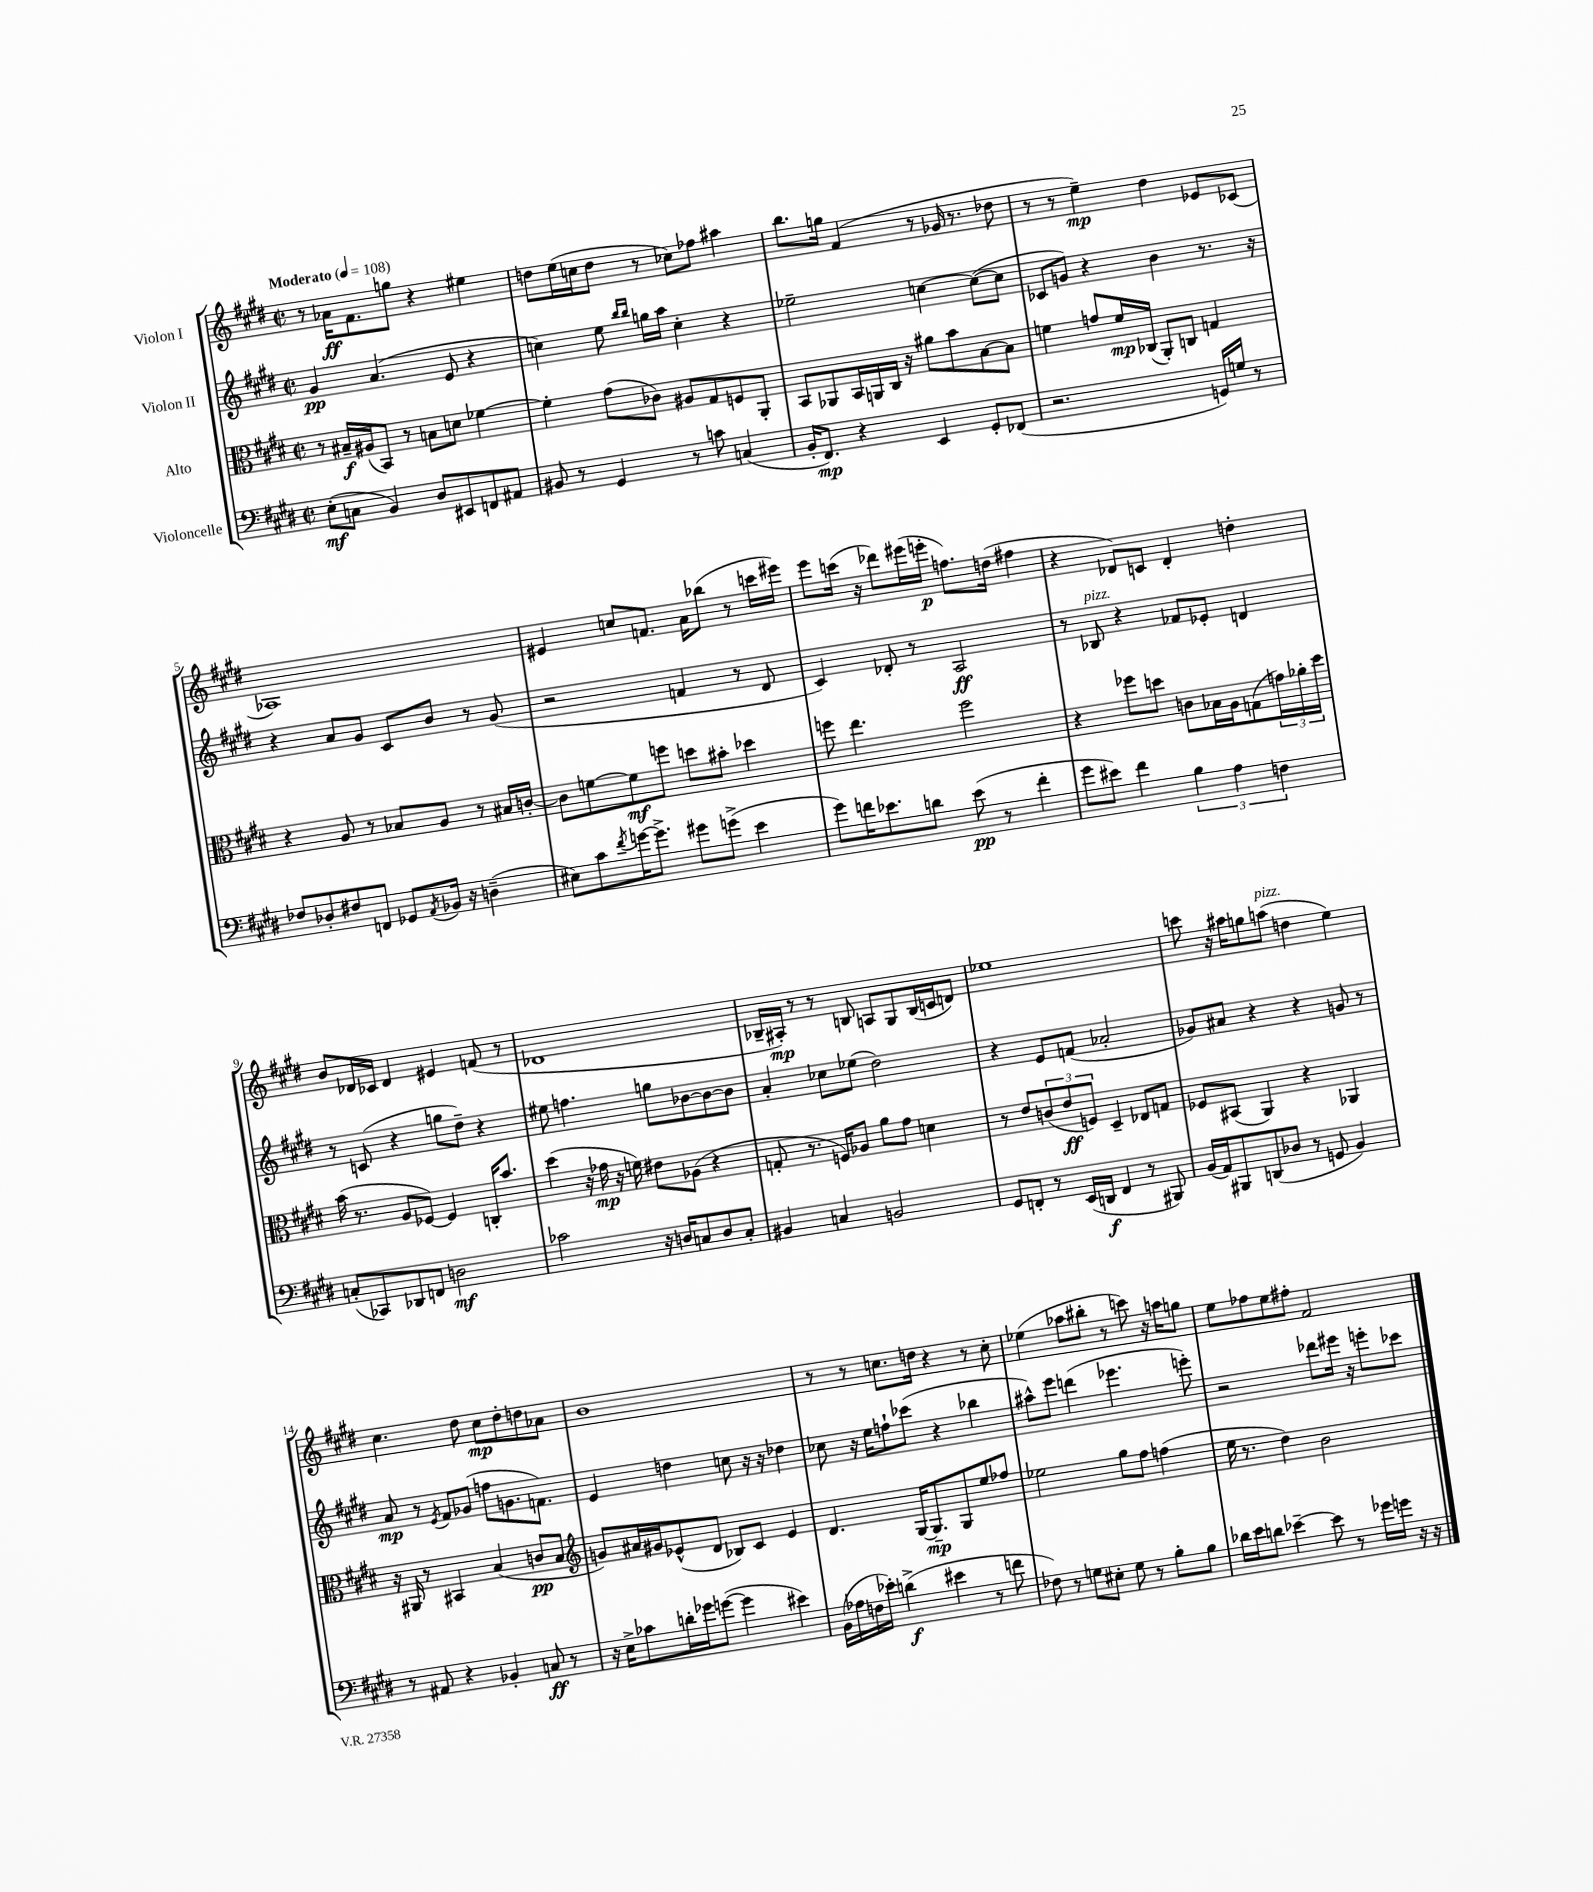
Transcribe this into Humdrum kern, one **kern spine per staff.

**kern	**kern	**kern	**kern
*staff4	*staff3	*staff2	*staff1
*clefF4	*clefC3	*clefG2	*clefG2
*k[f#c#g#d#]	*k[f#c#g#d#]	*k[f#c#g#d#]	*k[f#c#g#d#]
*M2/2	*M2/2	*M2/2	*M2/2
*met(c|)	*met(c|)	*met(c|)	*met(c|)
*MM108	*MM108	*MM108	*MM108
(8E'	8r	4g#	8r
8C	16B#~	.	16a-
.	(16A#	.	8.f#
4BB)	8BB)	(4.a	.
.	8r	.	8gg
8D#	8B	.	4r
8EE#	8d	8e	.
8FF	[4f-	4r	4ee#
8AA#	.	.	.
=	=	=	=
8BB#	4f-']	4cc)	8dd
8r	.	.	(16ee
.	.	.	16cc
4GG#	(8g#	8ee	8dd
.	.	16qqbb	.
.	.	16qqbb	.
.	8c-)	16gg	8r
.	.	16aa	.
8r	8A#	4cc'	8cc-)
8c	8G#	.	8ff-
(4C	8F	4r	4aa#
.	8AA'	.	.
=	=	=	=
16BB'	8BB	2ee-~	8.bb
8.FF#)	.	.	.
.	8AA-	.	.
.	.	.	16gg
4r	16BB	.	(4f#
.	16AA	.	.
.	16C#	.	.
.	16r	.	.
4EE	8a#	[4cc	8r
.	8b	.	16g-
.	.	.	8.r
8GG#'	[8B	(8cc_	.
(8FF-	8B]	8cc]	8dd-
=	=	=	=
2.r	4f	8c-	8r
.	.	8g)	8r
.	8g	4r	4ee~)
.	16f	.	.
.	(16C-	.	.
.	8AA')	4b	4dd#
.	8C	.	.
16GG)	4G	8.r	8e-
16G	.	.	.
8r	.	.	(8c-
.	.	16r	.
=	=	=	=
8F-	4r	4r	1A-)
8D-'	.	.	.
8F#	8A	8a	.
8FF	8r	8g#	.
8GG-	8B-	8c#	.
8qAA	.	.	.
16BB-	8A	8b	.
16r	.	.	.
(4D~	8r	8r	.
.	16B#	(8g#	.
.	[16c'	.	.
=	=	=	=
8E#)	8c]	2r	4e#
8c#	[8f	.	.
8qf#	.	.	.
[16g	8f]	.	8cc
8.g^]	.	.	.
.	8ff	.	8.f
8g#	8dd	4f	.
.	.	.	16a
(8g^	8b#'	.	(8bb-
4e	4dd-	8r	8r
.	.	8d#	16ccc
.	.	.	16eee#)
=	=	=	=
8g#)	8ff	4c#)	8eee
16f	4.ee	.	(16ccc
8.e-	.	.	16r
.	.	8d-'	8ddd-)
8d	.	8r	(16eee#
.	.	.	16eee'
(8e-	2ff	2A	8.ff)
8r	.	.	.
.	.	.	(16dd
4f'	.	.	4ff#
=	=	=	=
8g#	4r	8r	4r
8e#)	.	8B-	.
4f#	8ff-	4r	8d-)
.	8dd	.	8c
6B	8c	8f-	4d-'
.	16B-	8e-'	.
6A	.	.	.
.	16A	.	.
.	(8G	4d	4dd'
6F	.	.	.
.	24g)	.	.
.	24a-'	.	.
.	24dd	.	.
=	=	=	=
(8C'	(16b	8r	8b
.	8.r	.	.
8CC-)	.	(8c	16d-
.	.	.	16c-
8DD-	8A	4r	4d-
8FF	[8F-)	.	.
2D	4F-]	8gg	4e#
.	.	8dd#~)	.
.	16C'	4r	(8f
.	8.b	.	.
.	.	.	8r
=	=	=	=
2c-	(4dd#	8ee#	1d-
.	.	4.ff	.
.	16r	.	.
.	16g-	.	.
.	16r	.	.
.	16f)	.	.
16r	8e#	8gg	.
16D	.	.	.
8C	(8A-	[8b-	.
8D	4r	8b-_	.
8C'	.	8b-]	.
=	=	=	=
4BB#	8G'	4a'	16B-~
.	.	.	16A#')
.	8.r	.	8r
4C	.	8cc-	8r
.	16F)	.	.
.	8A-	(8ee-	8B
2BB	8a	2dd#)	8A
.	8g#	.	8G#
.	4d	.	(16B
.	.	.	16c
.	.	.	8d)
=	=	=	=
8GG#	8r	4r	1ee-
8FF'	8e	.	.
8r	(12c	8e	.
.	12e	.	.
(16EE	.	(8f	.
.	12F)	.	.
16DD	.	.	.
4FF	4D#~	2a-'	.
8r	8E-	.	.
8BBB#)	8G	.	.
=	=	=	=
(16BB	8F-	8g-)	8ccc
16AA)	.	.	.
8BBB#	(8BB#	8a#	16r
.	.	.	16aa#
(8DD	4AA)	4r	8gg
8D-	.	.	(8aa
8r	4r	4r	4dd
8GG	.	.	.
4BB)	4AA-	8g	4ee)
.	.	8r	.
=	=	=	=
8r	16r	8a	4.cc#
.	16AA#	.	.
8AA#	8r	8r	.
.	.	8qe	.
4r	4BB#	8f#	.
.	.	(8g-	8dd#
4BB-'	(4B	8ff	8cc#
.	.	8.g	8dd#'
8C	8c	.	8dd
.	.	8.f)	.
8r	8B	.	8a-
=	=	=	=
*	*clefG2	*	*
16r	8g)	4e	1b
16E^	.	.	.
8c-	16a#	.	.
.	16g#	.	.
16d'	(8e-^^	4dd	.
16g-	.	.	.
([8g	8d#	.	.
4g]	8B-)	8cc	.
.	8c#	16r	.
.	.	16r	.
4e#)	4e-	4dd-	.
=	=	=	=
(16BB	4.d#	8cc-	8r
16A-	.	.	.
16F	.	16r	8r
16e-')	.	16ee	.
(4d^	.	8ff`	8.cc
.	[16G#	(8ccc-	.
.	8.G#~]	.	16dd
4e#	.	4r	4r
.	8G#	.	.
8r	8ee	4bb-	8r
8f	8ff-	.	8cc'
=	=	=	=
8F-)	2ee-	8aa#^^)	(4ee-
8r	.	8eee	.
8G	.	(4ddd	8aa-
8E#'	.	.	8bb#'
8G	8gg#	4.eee-	8r
8r	8ff#	.	8ccc)
8B'	(4ff	.	16r
.	.	.	16aa
8B	.	8eee')	8gg
=	=	=	=
16d-	16ee	2r	8ee
16e	8.r	.	.
8d	.	.	8ff-
[4e-~	4dd#)	.	8ee
.	.	.	8ff#'
8e-]	2b	8ddd-	2f#
8r	.	16eee#	.
.	.	16r	.
16g-	.	8eee'	.
16g	.	.	.
16r	.	8ccc-	.
16r	.	.	.
==	==	==	==
*-	*-	*-	*-
